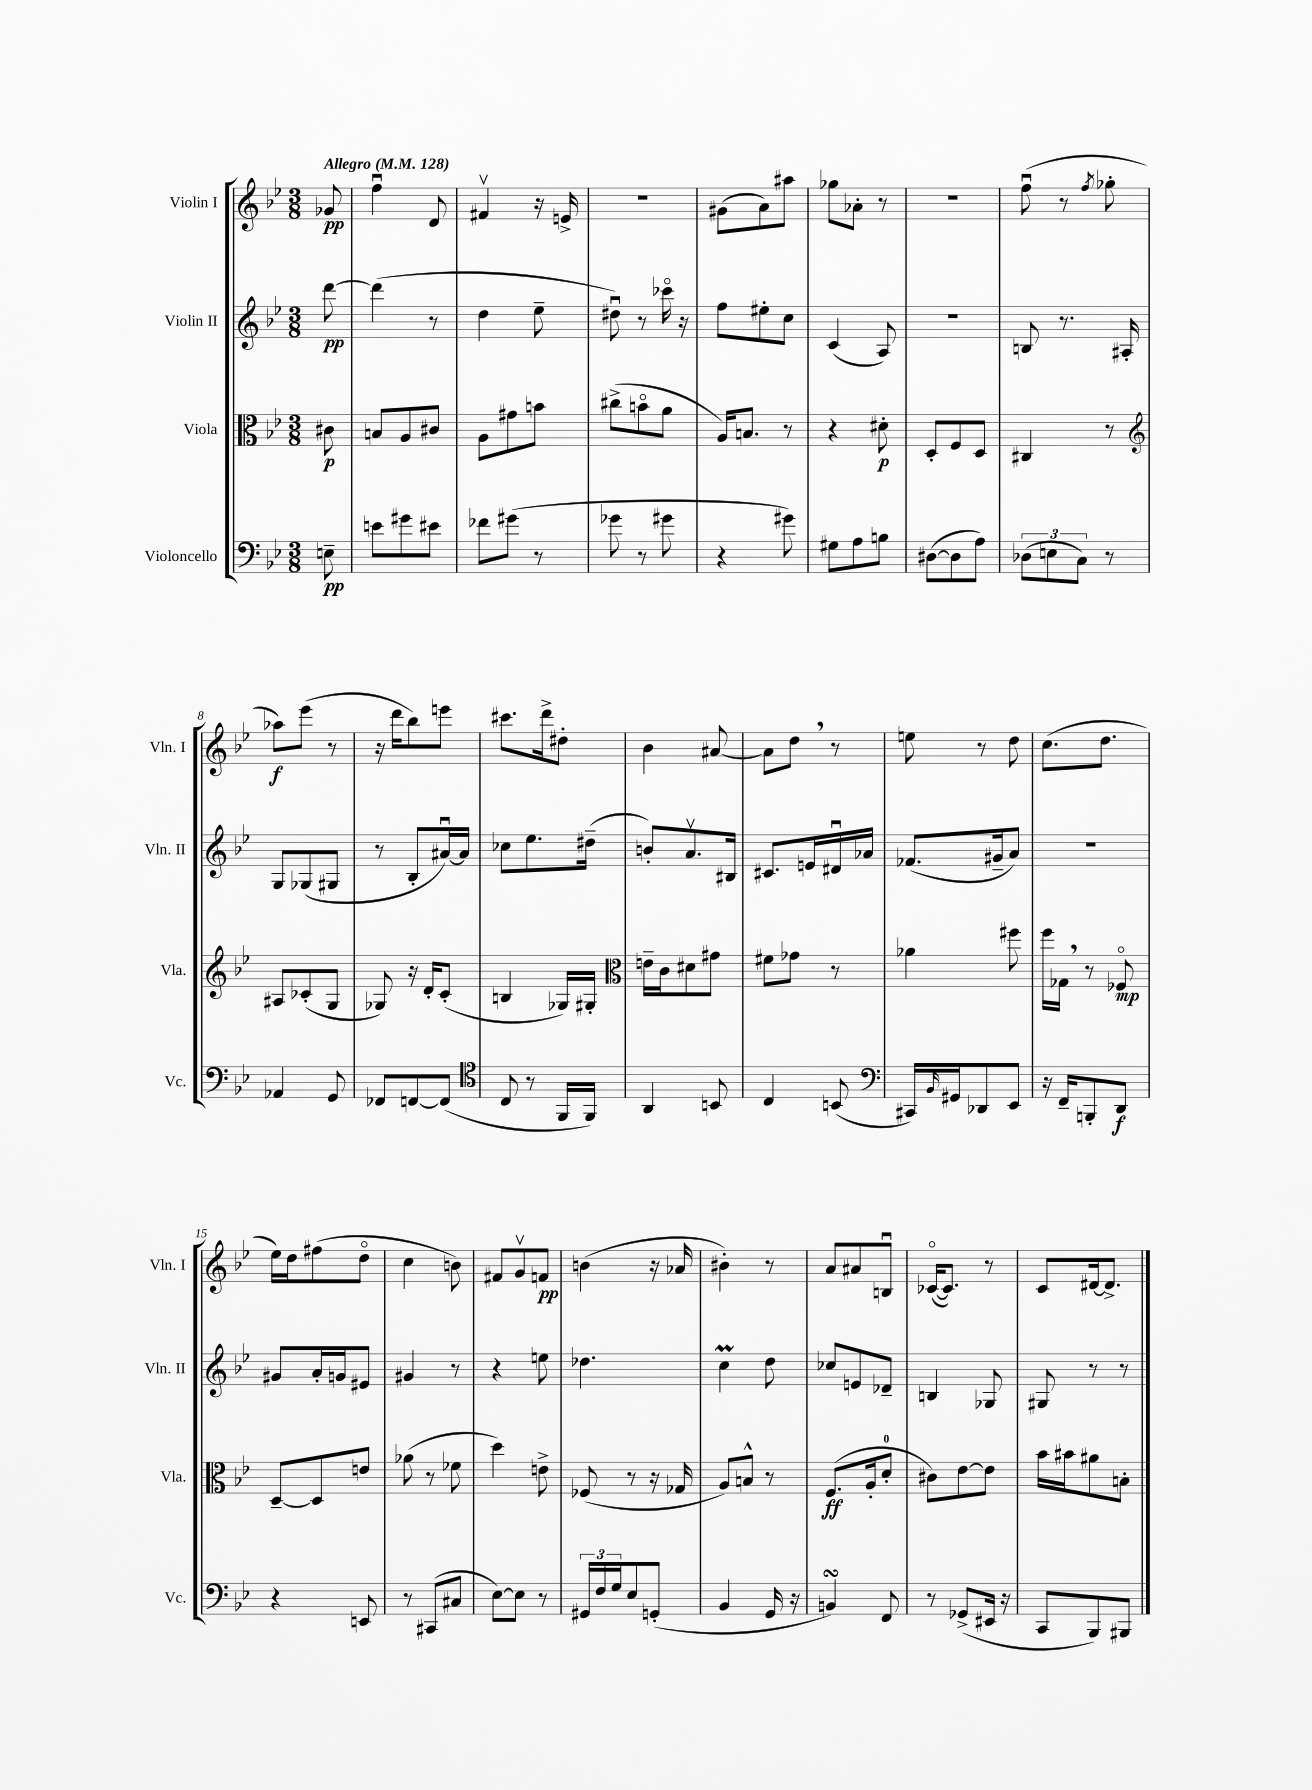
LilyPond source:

<<
\new StaffGroup <<
\new Staff = "s0" \with { instrumentName = "Violin I" shortInstrumentName = "Vln. I" } {
    \clef treble \key bes \major \numericTimeSignature \time 3/8 \partial 8 \tempo "Allegro" 4 = 128
    ges'8\pp |
    f''4\downbow d'8 |
    fis'4\upbow r16 e'16-> |
    R4. |
    gis'8( a'8) ais''8 |
    ges''8 aes'8-. r8 |
    R4. |
    f''8\downbow( r8 \acciaccatura { f''8 } ges''8-. |
    aes''8\f) ees'''8( r8 |
    r16 d'''16 bes''8) e'''8 |
    cis'''8. d'''16-> dis''8-. |
    bes'4 ais'8~ |
    ais'8 d''8 \breathe r8 |
    e''8 r8 d''8 |
    c''8.( d''8. |
    ees''16) d''16 fis''8( d''8\flageolet |
    c''4 b'8) |
    fis'8 g'8\upbow f'8\pp |
    b'4( r16 aes'16 |
    bis'4-.) r8 |
    a'8 ais'8 b8\downbow |
    ces'16~\flageolet( ces'8.) r8 |
    c'8 dis'16~ dis'8.-> \bar "|." |
}
\new Staff = "s1" \with { instrumentName = "Violin II" shortInstrumentName = "Vln. II" } {
    \clef treble \key bes \major \numericTimeSignature \time 3/8 \partial 8
    d'''8~\pp |
    d'''4( r8 |
    d''4 ees''8-- |
    dis''8\downbow) r8 ces'''16\flageolet r16 |
    f''8 eis''8-. c''8 |
    c'4( a8) |
    R4. |
    b8 r8. ais16-. |
    g8 ges8( gis8 |
    r8 bes8-. ais'16~\downbow) ais'16 |
    ces''8 ees''8. dis''16--( |
    b'8-.) a'8.\upbow bis16 |
    cis'8. e'16 dis'16\downbow aes'16 |
    fes'8.( gis'16-- a'8) |
    R4. |
    gis'8 a'16-. g'16 eis'8 |
    gis'4 r8 |
    r4 e''8 |
    des''4. |
    c''4\prall d''8 |
    ces''8 e'8 des'8-- |
    b4 ges8 |
    gis8 r8 r8 \bar "|." |
}
\new Staff = "s2" \with { instrumentName = "Viola" shortInstrumentName = "Vla." } {
    \clef alto \key bes \major \numericTimeSignature \time 3/8 \partial 8
    cis'8\p |
    b8 a8 cis'8 |
    a8 gis'8 b'8 |
    cis''8->( b'8\flageolet a'8 |
    a16) b8. r8 |
    r4 dis'8-.\p |
    d8-. f8 d8 |
    cis4 r8 |
    \clef treble ais8 ces'8-.( g8 |
    ges8) r16 d'16-. c'8-.( |
    b4 ges16) gis16-. |
    \clef alto e'16-- c'16 dis'8 gis'8 |
    fis'8 ges'8 r8 |
    aes'4 fis''8 |
    f''16 ges16 \breathe r8 fes8\flageolet\mp |
    d8~-- d8 e'8 |
    aes'8( r8 fes'8 |
    d''4) e'8-> |
    fes8( r8 r16 ges16 |
    a8) b8-^ r8 |
    f8.\ff( a16-. d'8-0-. |
    cis'8) ees'8~ ees'8 |
    bes'16 bis'16 ais'8 b8-. \bar "|." |
}
\new Staff = "s3" \with { instrumentName = "Violoncello" shortInstrumentName = "Vc." } {
    \clef bass \key bes \major \numericTimeSignature \time 3/8 \partial 8
    e8--\pp |
    e'8 gis'8 eis'8 |
    fes'8 gis'8( r8 |
    ges'8 r8 gis'8 |
    r4 gis'8) |
    gis8 a8 b8 |
    dis8~( dis8 a8) |
    \tuplet 3/2 { des8( e8 c8) } r8 |
    aes,4 g,8 |
    fes,8 f,8~ f,8( |
    \clef tenor c8 r8 f,16 f,16) |
    a,4 b,8 |
    c4 b,8( |
    \clef bass cis,16) \grace { bes,16 } gis,16 des,8 ees,8 |
    r16 f,16-- b,,8-. d,8\f |
    r4 e,8 |
    r8 cis,8( cis8 |
    ees8~) ees8 r8 |
    \tuplet 3/2 { gis,16 f16 g16 } ees8 g,8-.( |
    bes,4 g,16 r16 |
    b,4\turn) f,8 |
    r8 ges,8->( eis,16 r16 |
    c,8 bes,,8) bis,,8 \bar "|." |
}
>>
>>
